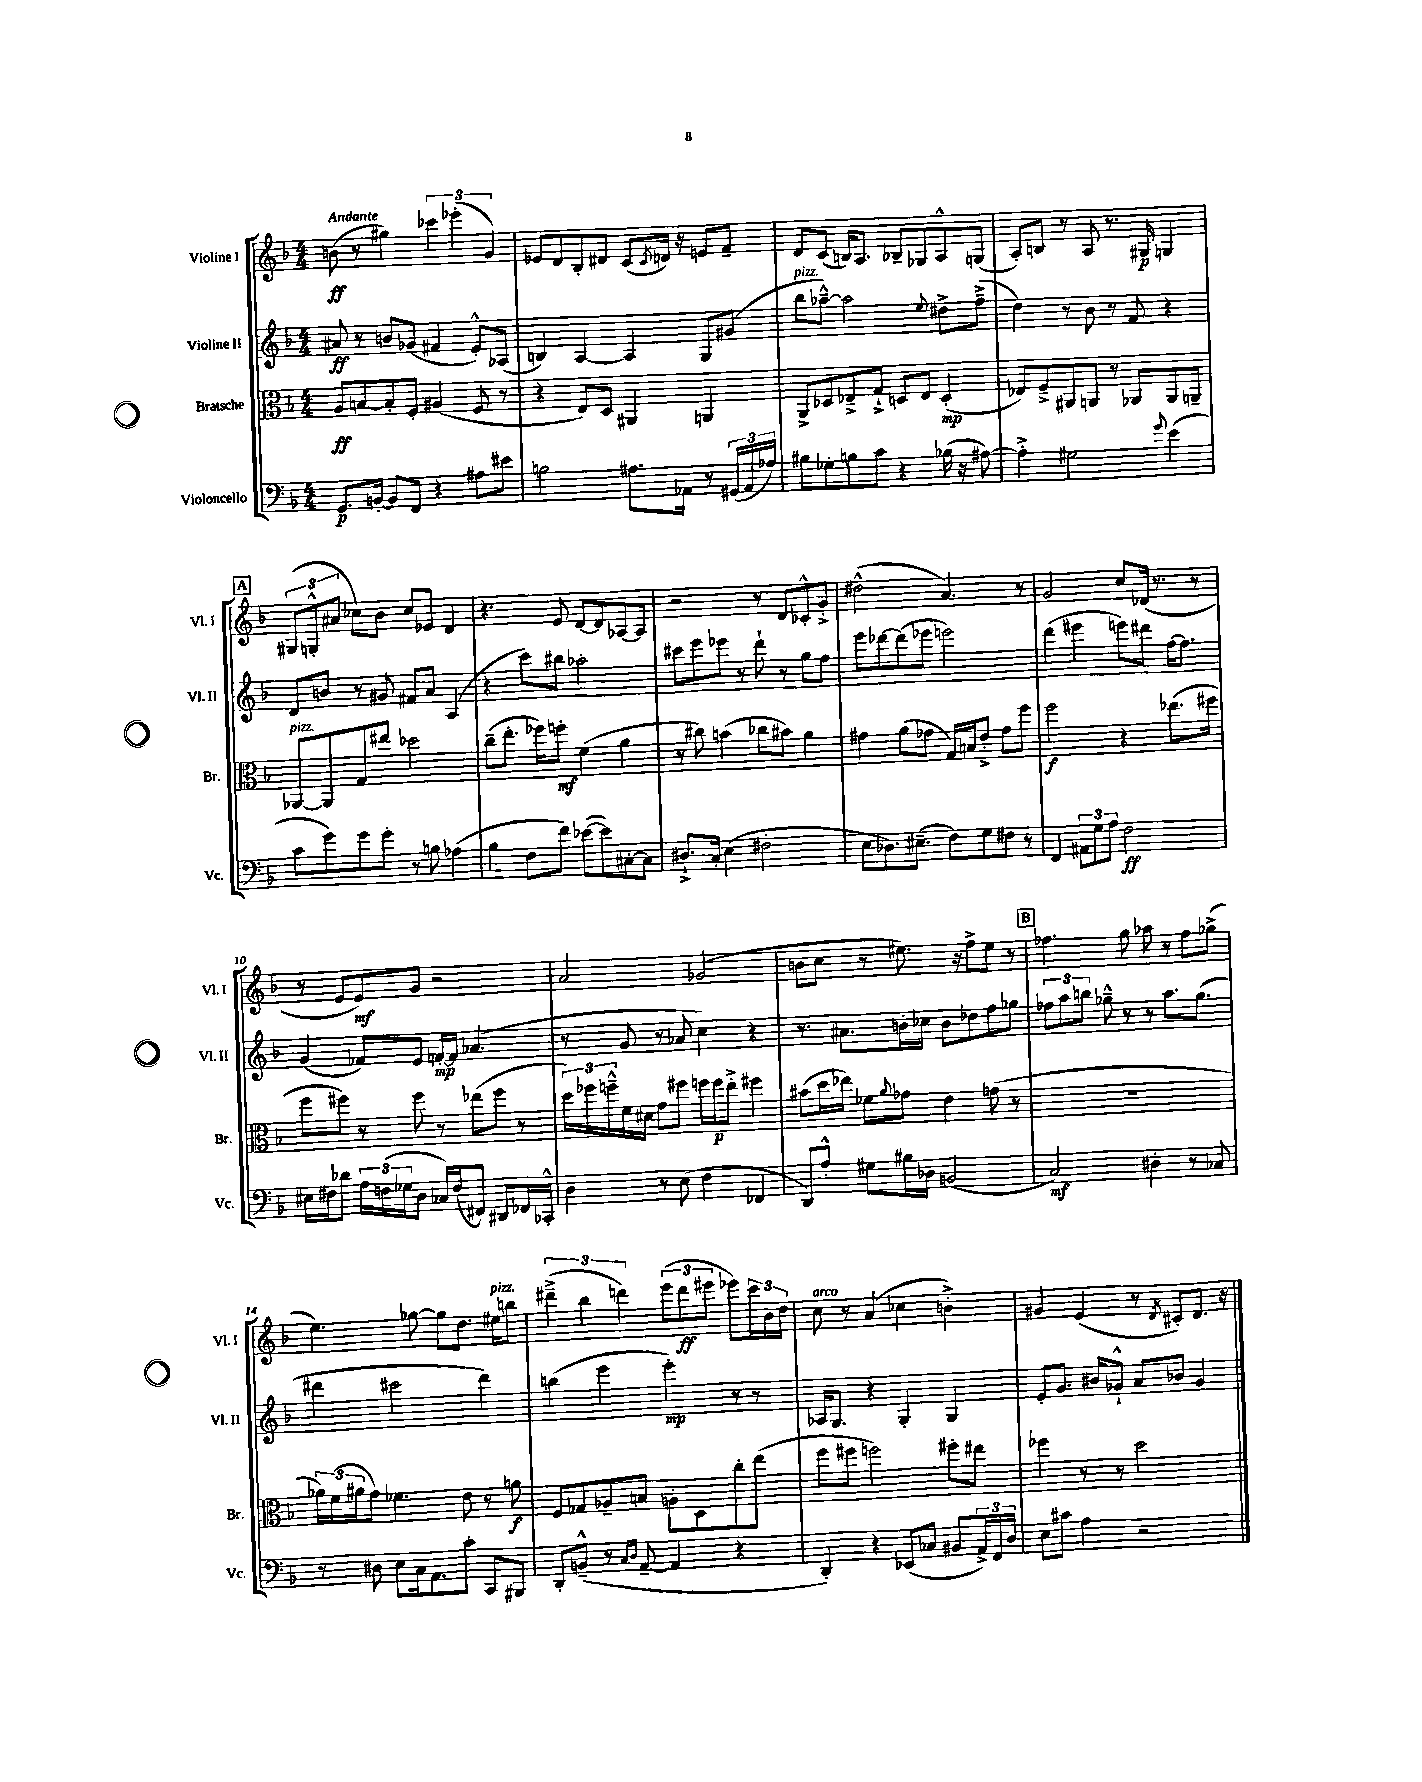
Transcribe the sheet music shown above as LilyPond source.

<<
\new StaffGroup <<
\new Staff = "s0" \with { instrumentName = "Violine I" shortInstrumentName = "Vl. I" } {
    \clef treble \key f \major \numericTimeSignature \time 4/4 \tempo "Andante"
    b'8\ff( r8 gis''4) \tuplet 3/2 { ces'''4 ees'''4-.( g'4) } |
    ees'8 d'8 bes8-. dis'8 c'8( \acciaccatura { c'8 } d'16) r16 e'8 f'8-- |
    d'8 c'8( b16) a8. bes8-- ges8 a8-^ g8( |
    a8-.) b8 r8 a8 r8. gis16\p g4 |
    \mark \markup { \box "A" } \tuplet 3/2 { gis8( g8-.-^ ais'8 } ces''8) bes'8 ces''8 ees'8 d'4 |
    r4. e'8 d'8~ d'8 aes8~ aes8 |
    r2 r8 d'8 ces'8-.-^ g'8-.-> |
    dis''2-^( a'4.) r8 |
    g'2 c''8 des'16( r8. r8 |
    r8 e'8 e'8\mf) g'8 r2 |
    a'2 ges'2( |
    b'8 c''8 r8 eis''8.) r16 f''8-> eis''8 r8 |
    \mark \markup { \box "B" } fes''4. g''8 aes''8 r8 fes''8 ges''8->( |
    e''4.) ges''8~ ges''8 d''8. eis''16^\markup { \italic "pizz." } b''8 |
    \tuplet 3/2 { dis'''4--->( bes''4 d'''4) } \tuplet 3/2 { e'''8( d'''8\ff eis'''8 } ees'''8) \tuplet 3/2 { c'''16 bes'16 d''16 } |
    c''8^\markup { \italic "arco" } r8 a'4( ces''4 b'4-.->) |
    gis'4 e'4( r8 \acciaccatura { d'8 } cis'8-.) d'8. r16 \bar "|." |
}
\new Staff = "s1" \with { instrumentName = "Violine II" shortInstrumentName = "Vl. II" } {
    \clef treble \key f \major \numericTimeSignature \time 4/4
    ais'8\ff r8 b'8 ges'8( fis'4 e'8-.-^) aes8( |
    b4) a4~ a4 g8 gis'8( |
    bes''8^\markup { \italic "pizz." } aes''8~---^) aes''2 \appoggiatura { e''8 } dis''8-> f''8--->( |
    d''4) r8 bes'8 r8 f'8 r4 |
    \mark \markup { \box "A" } d'8 b'8 r8 gis'8 fis'8 a'8 a4( |
    r4 c'''8) bis''8 aes''2-. |
    cis'''8 e'''8 ees'''8 r8 d'''8-! r8 g''8 f''8 |
    e'''8 des'''8~ des'''8( ees'''8 e'''2) |
    d'''4( eis'''4 e'''8) dis'''8 f''16~ f''8. |
    g'4( fes'8) e'8 f'16~-.\mp f'16 aes'4.( |
    r8 g'8 r8 aes'8 c''4) r4 |
    r8. ais'8. b'16-. ces''16 b'8 des''8 f''8 ges''8 |
    \mark \markup { \box "B" } \tuplet 3/2 { fes''8 a''8 b''8 } ges''8---^ r8 r8 a''8. ges''8.( |
    dis'''4 cis'''2 dis'''4) |
    b''4( e'''4 e'''4-.\mp) r8 r8 |
    aes16 g8. r4 g4-. g4 |
    e'8-. g'8. bis'16 ges'8-!-^ a'8 bes'8 ges'4 \bar "|." |
}
\new Staff = "s2" \with { instrumentName = "Bratsche" shortInstrumentName = "Br." } {
    \clef alto \key f \major \numericTimeSignature \time 4/4
    a8\ff b8~ b8-. f8-. ais4( f8 r8 |
    r4 e8) d8 ais,4 a,4 |
    a,8-> des8 ees8---> g8-!-> d8 ees8 d4-.\mp( |
    ees8) f8---> ais,8 a,8 r8 aes,8 aes,8 a,8-- |
    \mark \markup { \box "A" } aes,8~^\markup { \italic "pizz." } aes,8 g8 eis''8 des''2 |
    c''8--( e''8.-. fes''16) f''8-.\mf f'4( a'4 |
    r8 cis''8) b'4( ces''8 bis'8) a'4 |
    gis'4 a'8( ges'8 g16) b16 e'8-.-> ges'8 f''8 |
    f''2\f r4 ees''8.( fis''16 |
    f''8 fis''8) r8 fis''8 r8 ees''8( fis''8 r8 |
    \tuplet 3/2 { d''16) fes''16 f''16---^ } f'16 dis'16 g'8 fis''8 f''16 f''16\p e''8-.-> fis''4 |
    bis'8( d''16 ees''16) fes'8 \appoggiatura { a'8 } ges'8 e'4 g'8( r8 |
    \mark \markup { \box "B" } R1 |
    \tuplet 3/2 { aes'16) f'16( ais'16 } g'8) fes'4. e'8 r8 a'8\f |
    f8 ges8 aes8-- b8 a8-. d8 c''8-. e''8( |
    f''8 fis''8 f''2) fis''8-. eis''8 |
    fes''4 r8 r8 d''2 \bar "|." |
}
\new Staff = "s3" \with { instrumentName = "Violoncello" shortInstrumentName = "Vc." } {
    \clef bass \key f \major \numericTimeSignature \time 4/4
    g,8.\p b,16~-. b,8 f,8 r4 ais8 eis'8 |
    b2 ais8. aes,16 r8 \tuplet 3/2 { gis,16( aes,16 aes16) } |
    bis8 ges8-. b8 c'8 r4 bes16( r16 ais8~) |
    ais4-.-> gis2 \appoggiatura { g'8 } e'4( |
    \mark \markup { \box "A" } c'8 g'8) g'8 g'8-. r8 b8 aes4( |
    bes4 f8 f'8) ees'8~( ees'8) cis8~-. cis8 |
    dis8.-!-> c16-. e4( fis2-. |
    e8 des8.) eis8.--( f8) g8 fis8 r8 |
    f,4 \tuplet 3/2 { ais,8 g8 a8 } f2\ff |
    eis16 fis16 des'8 \tuplet 3/2 { a16 f16( ges16 } d8 ces16) f16( fis,8) dis,8 fes,16 ces,16-.-^ |
    d4 r8 e8( f4 fes,4 |
    d,8) a8-.-^ gis8 bis16 des16 b,2( |
    \mark \markup { \box "B" } c2\mf) dis4-. r8 ces8 |
    r8 dis8 e8 c16 a,8. c'8-. c,8 bis,,8 |
    d,8-. b,8---^( r8 \grace { c16 d16 } a,8~-- a,4 r4 |
    d,4-.) r4 ees,8( ces8 bis,8 \tuplet 3/2 { a,16->) f,16 d16 } |
    e8 cis'8 a4 r2 \bar "|." |
}
>>
>>
